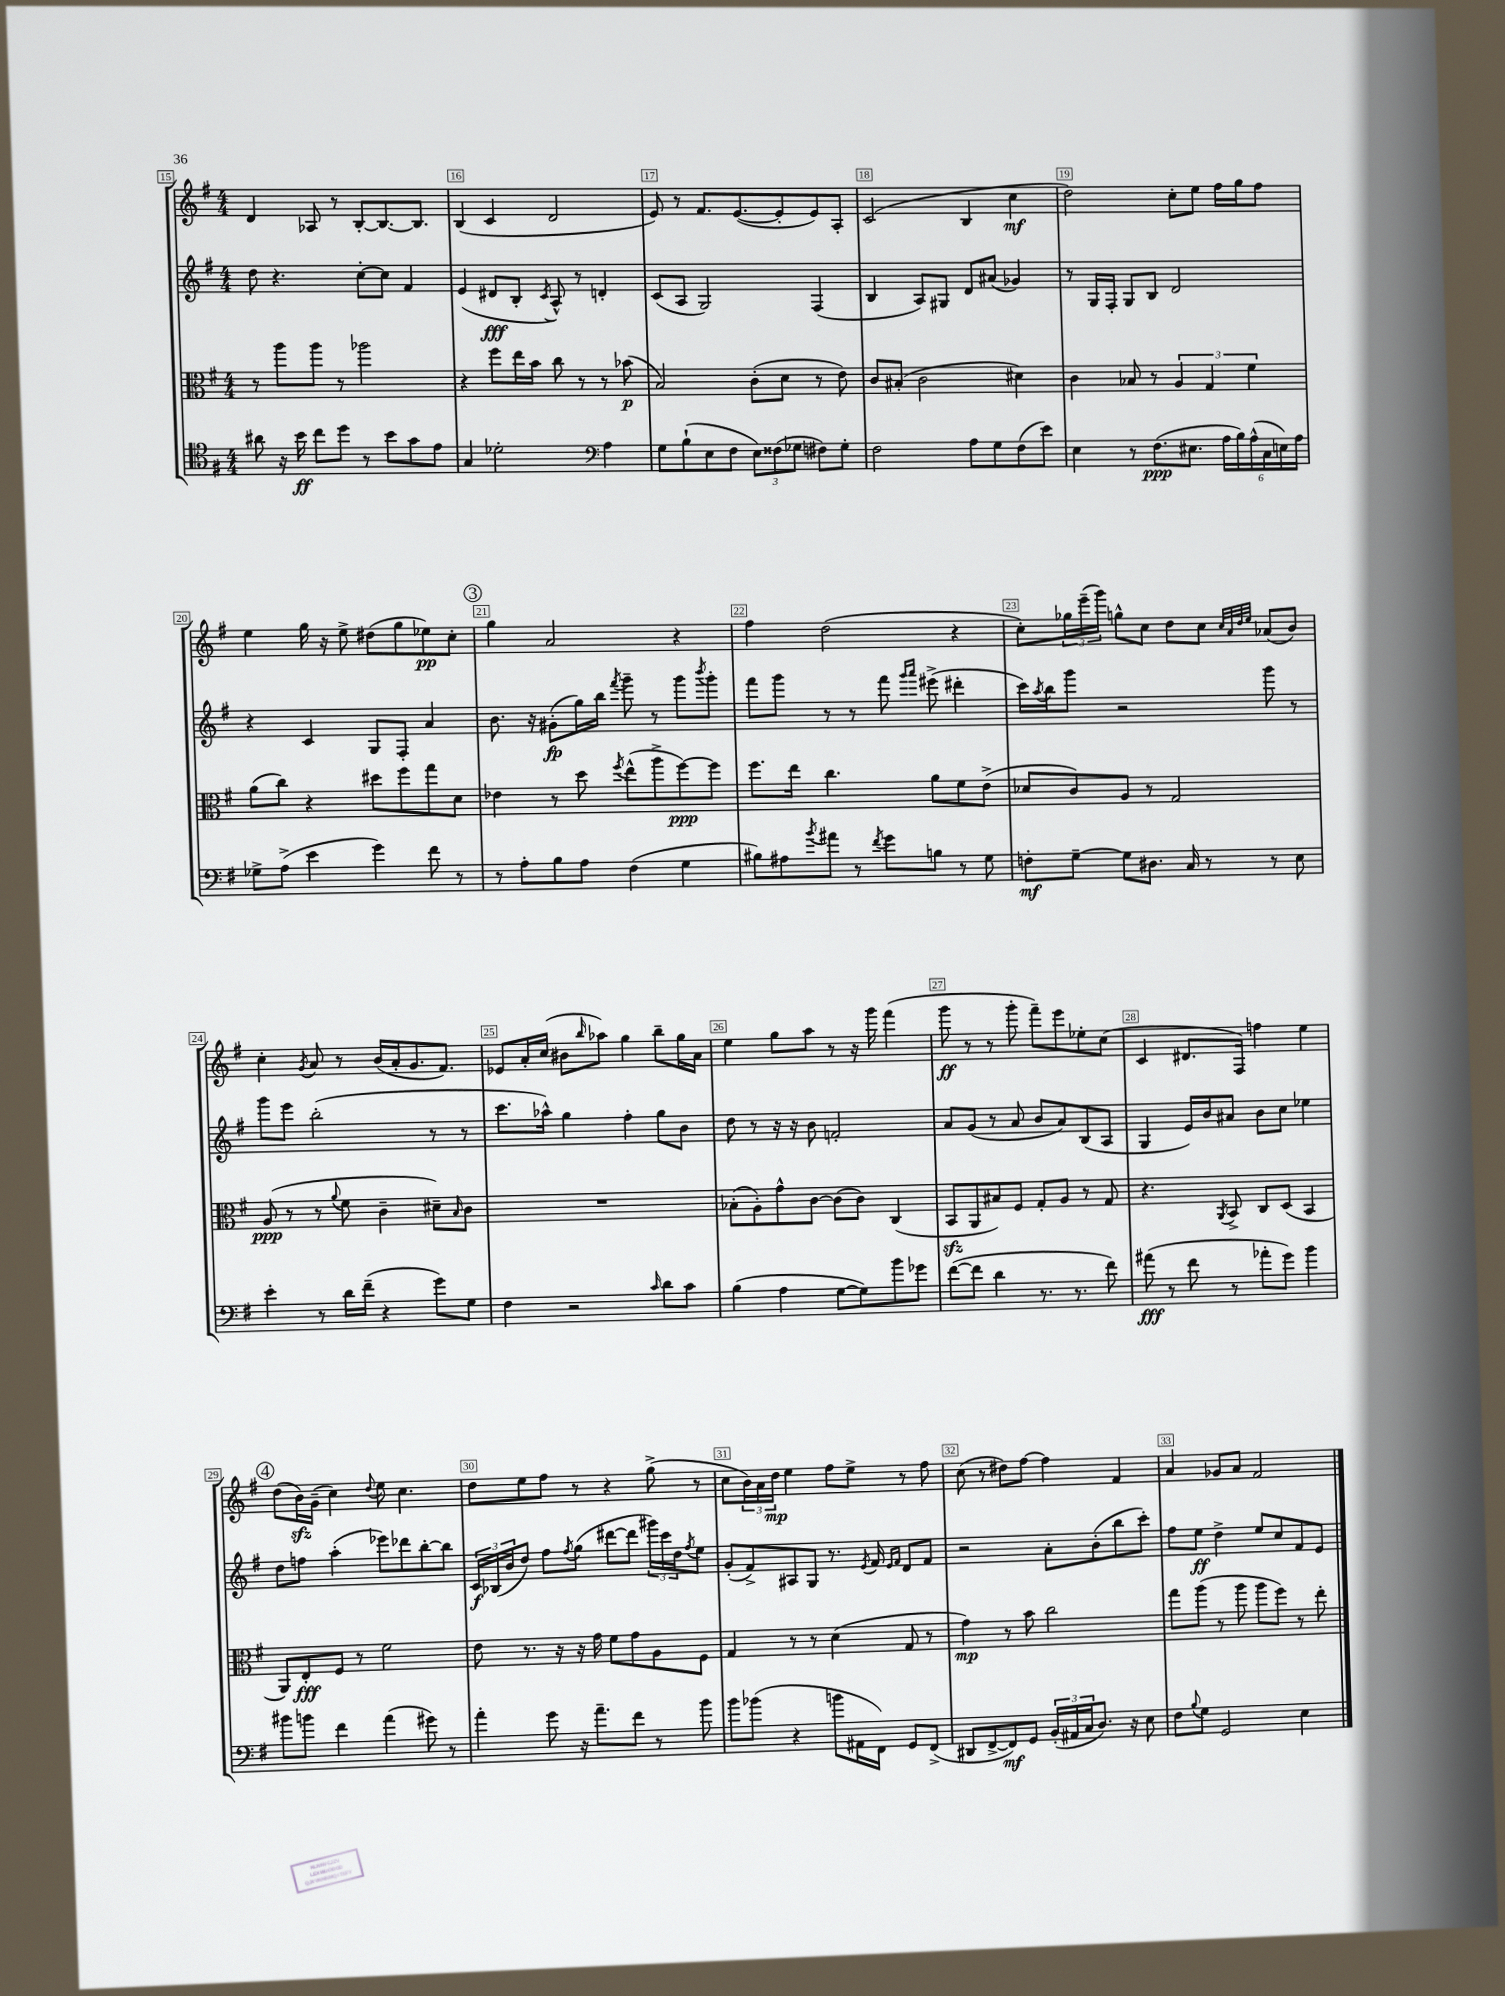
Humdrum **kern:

**kern	**dynam	**kern	**dynam	**kern	**dynam	**kern	**dynam
*part4	*part4	*part3	*part3	*part2	*part2	*part1	*part1
*staff4	*staff4	*staff3	*staff3	*staff2	*staff2	*staff1	*staff1
*clefC4	*	*clefC3	*	*clefG2	*	*clefG2	*
*k[f#]	*	*k[f#]	*	*k[f#]	*	*k[f#]	*
*M4/4	*	*M4/4	*	*M4/4	*	*M4/4	*
=15	=15	=15	=15	=15	=15	=15	=15
8a#X\	.	8r	.	8dd\	.	4d/	.
16r	.	8aa\L	.	4.r	.	.	.
16b\	ff	.	.	.	.	.	.
8cc\L	.	8aa\J	.	.	.	8A-X/	.
8dd\J	.	8r	.	.	.	8r	.
8r	.	2aa-X\	.	[8cc'\L	.	[8B'/L	.
8b\L	.	.	.	8cc\J]	.	8.B/_	.
8g\	.	.	.	4f#/	.	.	.
.	.	.	.	.	.	8.B/J]	.
8e\J	.	.	.	.	.	.	.
=16	=16	=16	=16	=16	=16	=16	=16
4G/	.	4r	.	(4e/	.	(4B/	.
2d-X'\	.	8ff#\L	.	8d#X/L	fff	4c/	.
.	.	16ee\L	.	8B'/J	.	.	.
.	.	16b\JJ	.	.	.	.	.
.	.	.	.	8qc/	.	.	.
.	.	8cc\	.	8A^^/)	.	2d/	.
.	.	8r	.	8r	.	.	.
*clefF4	*	*	*	*	*	*	*
4A\	.	8r	.	4dn'/	.	.	.
.	.	(8b-X\	p	.	.	.	.
=17	=17	=17	=17	=17	=17	=17	=17
8G\L	.	2B/)	.	(8c/L	.	8e/)	.
(8B`\	.	.	.	8A/J	.	8r	.
8E\	.	.	.	2G/)	.	8.f#/L	.
8F#\J	.	.	.	.	.	.	.
.	.	.	.	.	.	([8.e/	.
12E\L)	.	(8c'\L	.	.	.	.	.
(12F##X\	.	.	.	.	.	.	.
.	.	8d\J	.	.	.	8e'/]	.
12G-X\J	.	.	.	.	.	.	.
8F#X\L)	.	8r	.	(4F#/	.	8e/)	.
8G-'\J	.	8e\)	.	.	.	8A'/J	.
=18	=18	=18	=18	=18	=18	=18	=18
2F#\	.	8c/L	.	4B/	.	(2c/	.
.	.	(8B#X'/J	.	.	.	.	.
.	.	2c\	.	8A/L)	.	.	.
.	.	.	.	8G#X/J	.	.	.
8A\L	.	.	.	8d/L	.	4B/	.
8G\	.	.	.	(8a#X/J	.	.	.
(8F#\	.	4d#X\)	.	4g-X/)	.	4cc\	mf
8e\J)	.	.	.	.	.	.	.
=19	=19	=19	=19	=19	=19	=19	=19
4E\	.	4c\	.	8r	.	2dd\)	.
.	.	.	.	16G/LL	.	.	.
.	.	.	.	16F#'/JJ	.	.	.
8r	.	8B-X/	.	8G/L	.	.	.
(8.F#\L	ppp	8r	.	8B/J	.	.	.
.	.	6A/	.	2d/	.	8cc'\L	.
8.E#X\J	.	.	.	.	.	.	.
.	.	.	.	.	.	8ee\J	.
.	.	6G/	.	.	.	.	.
24A\LL	.	.	.	.	.	16ff#\LL	.
24B\)	.	.	.	.	.	.	.
.	.	.	.	.	.	16gg\J	.
(24A^^\	.	6f#\	.	.	.	.	.
24C\	.	.	.	.	.	8ff#\J	.
24En\)	.	.	.	.	.	.	.
24A\JJ	.	.	.	.	.	.	.
!!LO:LB:g=z
=20	=20	=20	=20	=20	=20	=20	=20
8G-X^\L	.	(8a\L	.	4r	.	4ee\	.
(8A^\J	.	8cc\J)	.	.	.	.	.
4e\	.	4r	.	4c/	.	16gg\	.
.	.	.	.	.	.	16r	.
.	.	.	.	.	.	8ee^\	.
4g\)	.	8dd#X\L	.	8G/L	.	(8dd#X\L	.
.	.	8ff#\	.	8F#'/J	.	8gg\	.
8f#\	.	8gg\	.	4a/	.	8ee-X\)	pp
8r	.	8d\J	.	.	.	8cc'\J	.
!!LO:REH:place=s1:t=3
=21	=21	=21	=21	=21	=21	=21	=21
8r	.	4e-X\	.	8.b\	.	4gg\	.
8A'\L	.	.	.	.	.	.	.
.	.	.	.	16r	.	.	.
8B\	.	8r	.	(8g#X'\L	fp	2a/	.
8A\J	.	8dd\	.	16gg\L)	.	.	.
.	.	.	.	16bb\JJ	.	.	.
.	.	8qff#/	.	8qfff#/	.	.	.
(4F#\	.	(8ee^^\L	.	8ggg~\	.	.	.
.	.	8aa^\	.	8r	.	.	.
4G\	.	[8ff#\)	ppp	8ggg\L	.	4r	.
.	.	.	.	8qbbb/	.	.	.
.	.	8ff#\J]	.	8ggg'\J	.	.	.
=22	=22	=22	=22	=22	=22	=22	=22
8B#X\L)	.	8.ff#\L	.	8fff#\L	.	4ff#\	.
8A#X\	.	.	.	8ggg\J	.	.	.
.	.	16ee\Jk	.	.	.	.	.
8qb/	.	.	.	.	.	.	.
8a#X\J	.	4.cc\	.	8r	.	(2dd\	.
8r	.	.	.	8r	.	.	.
8qf#/	.	.	.	.	.	.	.
8g\L	.	.	.	8fff#\	.	.	.
.	.	.	.	16qqggg/LL	.	.	.
.	.	.	.	16qqaaa/JJ	.	.	.
8Bn\J	.	8a\L	.	(8eee#X^\	.	.	.
8r	.	8f#\	.	4ddd#X'\	.	4r	.
8G\	.	(8e^\J	.	.	.	.	.
=23	=23	=23	=23	=23	=23	=23	=23
8Fn'\L	mf	8d-X/L	.	16ccc\LL)	.	8cc'\L)	.
.	.	.	.	8qaa/	.	.	.
.	.	.	.	16bb\J	.	.	.
[8G~\J	.	8c/)	.	8ggg\J	.	24gg-X\L	.
.	.	.	.	.	.	(24eee~\	.
.	.	.	.	.	.	24ggg\JJ)	.
8G\L]	.	8A/J	.	2r	.	8ggn^^\L	.
8.D#X\J	.	8r	.	.	.	8cc\J	.
.	.	2G/	.	.	.	8dd\L	.
16C/	.	.	.	.	.	.	.
8r	.	.	.	.	.	8cc\J	.
.	.	.	.	.	.	32qqcc/LLL	.
.	.	.	.	.	.	32qqa/	.
.	.	.	.	.	.	32qqdd/	.
.	.	.	.	.	.	32qqee/JJJ	.
8r	.	.	.	8ggg\	.	(8a-X/L	.
8E\	.	.	.	8r	.	8b/J)	.
!!LO:LB:g=z
=24	=24	=24	=24	=24	=24	=24	=24
4e'\	.	(8A/	ppp	8ggg\L	.	4cc'\	.
.	.	8r	.	8eee\J	.	.	.
.	.	.	.	.	.	8qg/	.
8r	.	8r	.	(2bb'\	.	8a/	.
.	.	8qqa/	.	.	.	.	.
16d\LL	.	8f#\	.	.	.	8r	.
(16f#~\JJ	.	.	.	.	.	.	.
4r	.	4c~\	.	.	.	(16b/LL	.
.	.	.	.	.	.	16a'/J	.
.	.	.	.	.	.	8.g/	.
8g\L)	.	8d#X~\L)	.	8r	.	.	.
.	.	.	.	.	.	8.f#/J)	.
.	.	16qqB/	.	.	.	.	.
8G\J	.	8c\J	.	8r	.	.	.
=25	=25	=25	=25	=25	=25	=25	=25
4F#\	.	1r	.	8.ccc\L	.	8e-X/L	.
.	.	.	.	.	.	16a'/L	.
.	.	.	.	16aa-X^^\Jk)	.	(16cc/JJ	.
2r	.	.	.	4gg\	.	8b#X\L	.
.	.	.	.	.	.	16qqbb/	.
.	.	.	.	.	.	8aa-X\J)	.
.	.	.	.	4ff#'\	.	4gg\	.
16qqc/	.	.	.	.	.	.	.
8d\L	.	.	.	8gg\L	.	8bb~\L	.
8c\J	.	.	.	8b\J	.	16gg\L	.
.	.	.	.	.	.	16a\JJ	.
=26	=26	=26	=26	=26	=26	=26	=26
(4B\	.	(8B-X'\L	.	8dd\	.	4ee\	.
.	.	8A'\)	.	8r	.	.	.
4A\	.	8g^^\	.	16r	.	8gg\L	.
.	.	.	.	16r	.	.	.
.	.	[8c\J	.	8b\	.	8aa\J	.
[8G\L	.	(8c\L]	.	2fn'/	.	8r	.
8G\])	.	8c\J)	.	.	.	16r	.
.	.	.	.	.	.	16ggg\	.
8b\	.	(4C/	.	.	.	(4fff#\	.
8g-X\J	.	.	.	.	.	.	.
=27	=27	=27	=27	=27	=27	=27	=27
([8f#\L	.	8BBzz/L	.	8a/L	.	8ggg\	ff
8f#\J]	.	8AA/	.	(8g/J	.	8r	.
4d\	.	8B#X/)	.	8r	.	8r	.
.	.	8F#/J	.	8a/	.	8ggg'\	.
8.r	.	8G'/L	.	8b/L	.	8fff#~\L)	.
.	.	8A/J	.	8a/)	.	8eee\	.
8.r	.	.	.	.	.	.	.
.	.	8r	.	(8B/	.	8ee-X'\	.
8f#\)	.	8G/	.	8A/J	.	(8cc\J	.
=28	=28	=28	=28	=28	=28	=28	=28
(8a#X\	fff	4.r	.	4G/	.	4c/	.
8r	.	.	.	.	.	.	.
8f#\	.	.	.	16e/LL)	.	8.d#X/L	.
.	.	.	.	16b/J	.	.	.
.	.	8qAA/	.	.	.	.	.
8r	.	8BB^/	.	8a#X/J	.	.	.
.	.	.	.	.	.	16F#/Jk)	.
8a-X'\L	.	8C/L	.	8b\L	.	4ffn\	.
8g\J)	.	(8D/J	.	8cc\J	.	.	.
4b\	.	4BB/	.	4ee-X\	.	4ee\	.
!!LO:LB:g=z
!!LO:REH:place=s1:t=4
=29	=29	=29	=29	=29	=29	=29	=29
8b#X\L	.	8AA/L)	.	8dd\L	.	(8dd\L	.
8bn\J	.	8E'/	fff	8ffn\J	.	16bzz\L)	.
.	.	.	.	.	.	(16g~\JJ	.
4f#\	.	8F#/J	.	(4aa'\	.	4cc\)	.
.	.	8r	.	.	.	.	.
.	.	.	.	.	.	8qqdd/	.
(4a\	.	2f#\	.	8eee-X\L)	.	8ee\	.
.	.	.	.	8ddd-X\	.	4.cc\	.
8g#X\)	.	.	.	[8bb'\	.	.	.
8r	.	.	.	8bb\J]	.	.	.
=30	=30	=30	=30	=30	=30	=30	=30
4a'\	.	8e\	.	24c/LL	f	8dd\L	.
.	.	.	.	(24B-X/	.	.	.
.	.	.	.	24b/J	.	.	.
.	.	8.r	.	8dd/J)	.	8ee\	.
8g\	.	.	.	8ff#\L	.	8ff#\J	.
.	.	16r	.	.	.	.	.
.	.	.	.	8qff#/	.	.	.
16r	.	16r	.	(8gg\J	.	8r	.
8.a~\L	.	16g\	.	.	.	.	.
.	.	8f#\L	.	[8ddd#X\L	.	4r	.
8f#\J	.	8g\	.	8ddd#\J]	.	.	.
8r	.	8A\	.	24ggg#X\LL)	.	(8gg^\	.
.	.	.	.	24ccc\	.	.	.
.	.	.	.	24dd\J	.	.	.
.	.	.	.	8qff#/	.	.	.
8b\	.	8F#\J	.	8ee\J	.	8r	.
=31	=31	=31	=31	=31	=31	=31	=31
8b\L	.	4G/	.	(8g'/L	.	8cc\L	.
(8b-X\J	.	.	.	8f#^/)	.	24b\L)	.
.	.	.	.	.	.	24a\	.
.	.	.	.	.	.	24dd\JJ	mp
4r	.	8r	.	8A#X/	.	4ee\	.
.	.	8r	.	8G/J	.	.	.
8bn\L	.	(4d\	.	8.r	.	8ff#\L	.
16AA#X\L	.	.	.	.	.	8ee^\J	.
.	.	.	.	8qe/	.	.	.
16FF#\JJ)	.	.	.	16f#/	.	.	.
.	.	.	.	16qqe/LL	.	.	.
.	.	.	.	16qqf#/JJ	.	.	.
8GG/L	.	8G/	.	8d/L	.	8r	.
(8FF#^/J	.	8r	.	8f#/J	.	8ff#\	.
=32	=32	=32	=32	=32	=32	=32	=32
8DD#X/L	.	4g\)	mp	2r	.	(8cc\	.
[8FF#^/	.	.	.	.	.	8r	.
8FF#/])	mf	8r	.	.	.	8dd#X\L)	.
8GG/J	.	8b\	.	.	.	[8ff#\J	.
(24BB'/LL	.	2cc\	.	8a'\L	.	4ff#\]	.
24AA#X/	.	.	.	.	.	.	.
24C/J	.	.	.	.	.	.	.
8.D/J)	.	.	.	(8b'\	.	.	.
.	.	.	.	8bb\	.	4f#/	.
16r	.	.	.	.	.	.	.
8E\	.	.	.	8ccc'\J)	.	.	.
=33	=33	=33	=33	=33	=33	=33	=33
8F#\L	.	8gg\L	.	8ff#\L	.	4a/	.
8qqB/	.	.	.	.	.	.	.
8G\J	.	(8aa\J	.	8ee\J	ff	.	.
2GG/	.	8r	.	4dd^\	.	8g-X/L	.
.	.	8aa\	.	.	.	8a/J	.
.	.	8aa\L	.	8ee/L	.	2f#/	.
.	.	8ff#\J)	.	8cc/	.	.	.
4E\	.	8r	.	8f#/	.	.	.
.	.	8ee'\	.	8e/J	.	.	.
==	==	==	==	==	==	==	==
*-	*-	*-	*-	*-	*-	*-	*-
